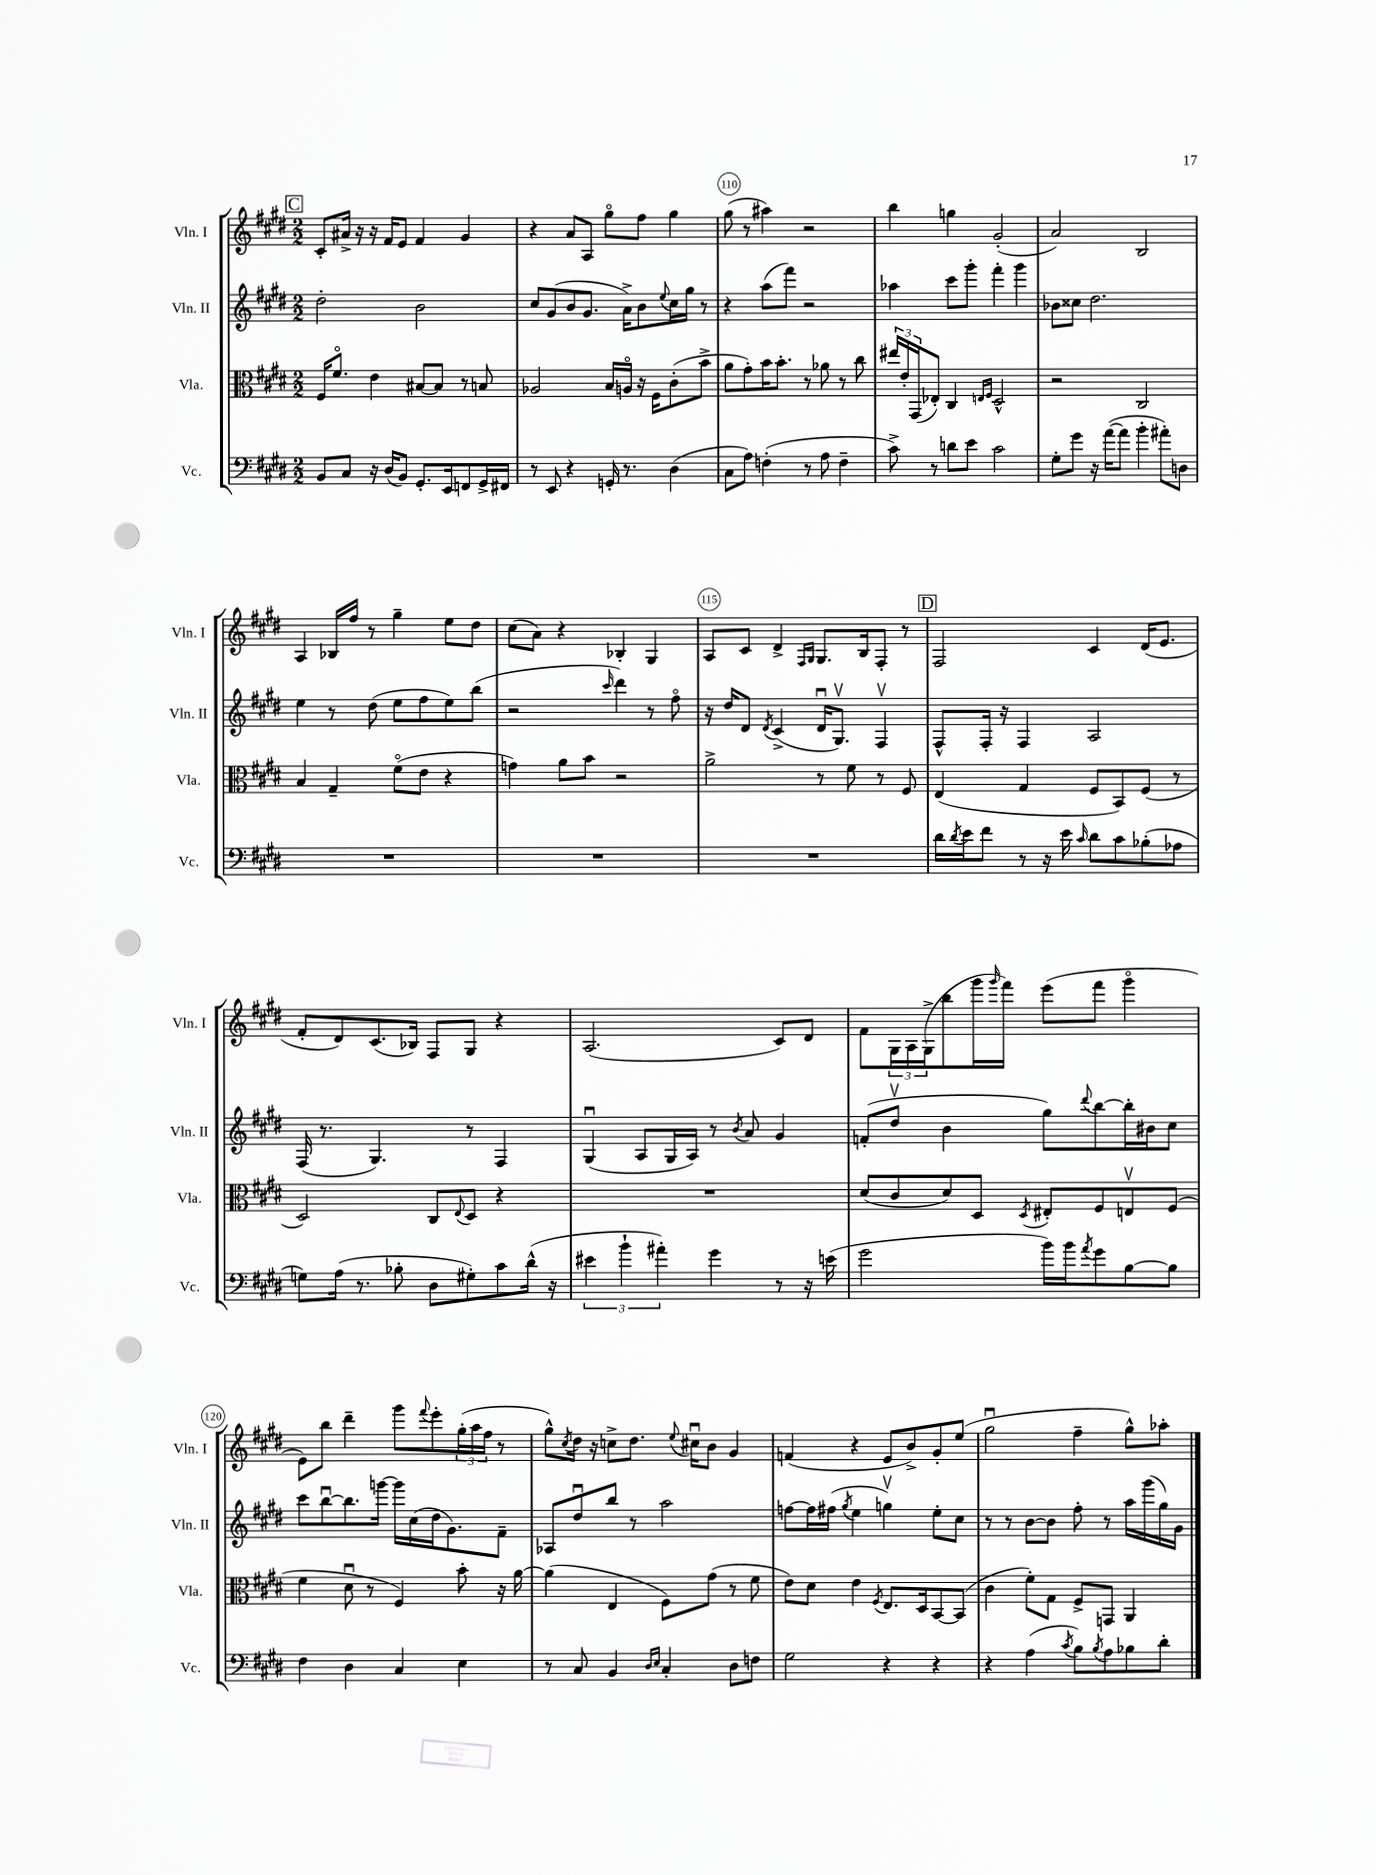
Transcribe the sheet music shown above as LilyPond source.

<<
\new StaffGroup <<
\new Staff = "s0" \with { instrumentName = "Vln. I" shortInstrumentName = "Vln. I" } {
    \clef treble \key e \major \numericTimeSignature \time 2/2
    \mark \markup { \box "C" } cis'8-. ais'16-> r16 r16 fis'16 e'8 fis'4 gis'4 |
    r4 a'8 a8 gis''8\flageolet fis''8 gis''4 |
    gis''8( r8 ais''4) r2 |
    b''4 g''4 gis'2-.( |
    a'2) b2 |
    a4 bes16 fis''16 r8 gis''4-- e''8 dis''8 |
    cis''8( a'8) r4 bes4-. gis4 |
    a8 cis'8 dis'4-> \grace { fis16 gis16 } gis8. b16 fis8-. r8 |
    \mark \markup { \box "D" } fis2 cis'4 dis'16( e'8. |
    fis'8-. dis'8) cis'8.( bes16) fis8 gis8 r4 |
    a2.( cis'8) dis'8 |
    fis'8 \tuplet 3/2 { gis16 a16 gis16->( } b''8 gis'''16 \grace { gis'''16 } fis'''16) e'''8( fis'''8 gis'''4\flageolet |
    e'8) b''8 dis'''4-- gis'''8 \appoggiatura { fis'''8 } e'''8-. \tuplet 3/2 { gis''16-.( a''16 fis''16 } r8 |
    gis''8-^) \acciaccatura { cis''8 } dis''16 r16 c''8-> dis''8. \appoggiatura { e''8 } cis''16\downbow b'8 gis'4 |
    f'4( r4 e'8 b'8->) gis'8-. e''8( |
    gis''2\downbow fis''4-- gis''8-^) aes''8-. \bar "|." |
}
\new Staff = "s1" \with { instrumentName = "Vln. II" shortInstrumentName = "Vln. II" } {
    \clef treble \key e \major \numericTimeSignature \time 2/2
    \mark \markup { \box "C" } dis''2-. b'2 |
    cis''8 gis'8( b'8 gis'8. a'16->) b'8 \appoggiatura { e''8 } cis''16 gis''16 r8 |
    r4 a''8( fis'''8) r2 |
    aes''4 cis'''8 gis'''8-. fis'''4-. gis'''4 |
    bes'8 cisis''8 dis''2. |
    e''4 r8 dis''8( e''8 fis''8 e''8) b''8( |
    r2 \grace { cis'''16 } dis'''4) r8 fis''8\flageolet |
    r16 dis''16 dis'8 \acciaccatura { dis'8 } cis'4->( dis'16\downbow gis8.\upbow) fis4\upbow |
    \mark \markup { \box "D" } fis8-^ fis16-. r16 fis4 a2 |
    fis16( r8. gis4.) r8 fis4 |
    gis4\downbow( a8 gis16 a16) r8 \acciaccatura { b'8 } a'8 gis'4 |
    f'8-.( dis''8\upbow b'4 gis''8) \appoggiatura { dis'''8 } b''8~ b''16-. bis'16 cis''8 |
    cis'''8 b''8~\downbow b''8. g'''16~ g'''16 cis''16( dis''16 gis'8.) fis'8-- |
    aes8 dis''8\downbow b''8 r8 a''2 |
    f''8~ f''16 fis''16( \acciaccatura { gis''8 } e''4 g''4\upbow) e''8-. cis''8 |
    r8 r8 b'8~ b'8 fis''8-. r8 a''16 gis'''16( gis''16) gis'16 \bar "|." |
}
\new Staff = "s2" \with { instrumentName = "Vla." shortInstrumentName = "Vla." } {
    \clef alto \key e \major \numericTimeSignature \time 2/2
    \mark \markup { \box "C" } fis16 fis'8.\flageolet e'4 bis8~ bis8 r8 b8 |
    aes2 b16 a16\flageolet r16 fis16 cis'8-.( b'8-> |
    a'8 gis'8-.) b'16 b'8.-. r8 aes'8 r8 cis''8 |
    \tuplet 3/2 { eis''16 e'16-. gis,16( } ees8-.) cis4 \grace { e16 fis16 } dis2-^ |
    r2 cis2 |
    b4 gis4-- fis'8\flageolet( e'8 r4 |
    g'4) a'8 b'8 r2 |
    a'2-> r8 fis'8 r8 fis8 |
    \mark \markup { \box "D" } e4( gis4 fis8 b,8) fis8( r8 |
    dis2) cis8 \appoggiatura { e8 } dis8 r4 |
    R1 |
    dis'8( cis'8 dis'8) dis8 \acciaccatura { dis8 } eis8-. fis8 e8\upbow fis8( |
    fis'4 dis'8\downbow r8 fis4) b'8-. r16 a'16~ |
    a'4( e4 fis8) gis'8( r8 fis'8 |
    e'8) dis'8 e'4 \acciaccatura { fis8 } e8. dis16 b,8~ b,8( |
    cis'4 fis'8-.) gis8 fis8-> g,8 a,4 \bar "|." |
}
\new Staff = "s3" \with { instrumentName = "Vc." shortInstrumentName = "Vc." } {
    \clef bass \key e \major \numericTimeSignature \time 2/2
    \mark \markup { \box "C" } b,8 cis8 r16 dis16( b,8) gis,8.-. e,16 f,8 gis,16-> fis,16 |
    r8 e,8 r4 g,16-. r8. dis4( |
    cis8 a8) f4-.( r8 a8 f4-- |
    cis'8->) r8 d'8 e'8 cis'2 |
    gis8-. gis'8 r16 a'16~( a'8 b'4-. ais'8-.) d8 |
    R1 |
    R1 |
    R1 |
    \mark \markup { \box "D" } dis'16 \acciaccatura { dis'8 } e'16 fis'8 r8 r16 e'16 \grace { cis'16 } dis'8 cis'8 bes8-.( aes8 |
    g8) a16( r8. bes8-. dis8 gis8-.) cis'8 dis'16-^( r16 |
    \tuplet 3/2 { eis'4 b'4-! ais'4-.) } gis'4 r8 r16 e'16( |
    gis'2 b'16) b'16 \acciaccatura { a'8 } gis'8 b8~ b8 |
    fis4 dis4 cis4 e4 |
    r8 cis8 b,4 \grace { dis16 e16 } cis4-. dis8 f8 |
    gis2 r4 r4 |
    r4 a4( \acciaccatura { cis'8 } b8) \acciaccatura { b8 } a8 bes8 dis'8-. \bar "|." |
}
>>
>>
\layout { \context { \Score currentBarNumber = #108 \override BarNumber.break-visibility = ##(#f #t #t) barNumberVisibility = #(every-nth-bar-number-visible 5) \override BarNumber.stencil = #(make-stencil-circler 0.1 0.3 ly:text-interface::print) } }
